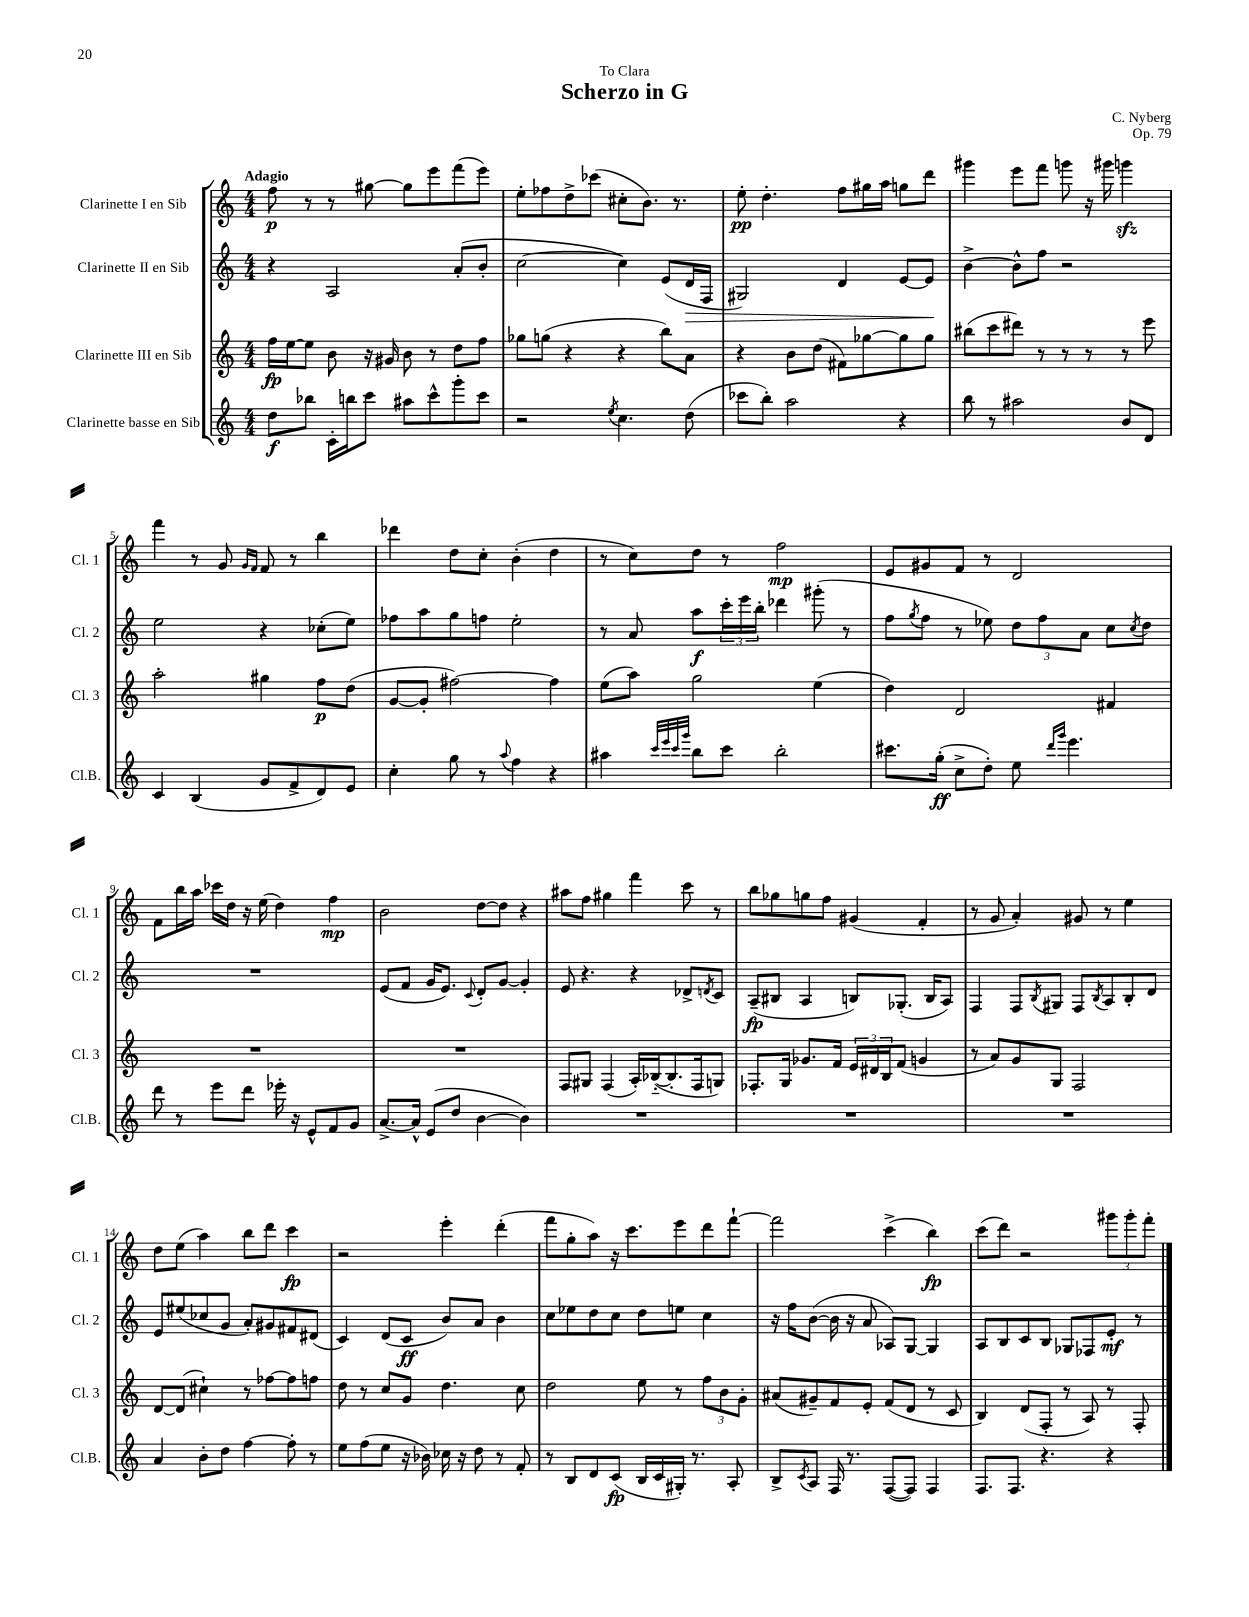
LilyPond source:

\header { title = "Scherzo in G" composer = "C. Nyberg" dedication = "To Clara" opus = "Op. 79" }
<<
\new StaffGroup <<
\new Staff = "s0" \with { instrumentName = "Clarinette I en Sib" shortInstrumentName = "Cl. 1" } {
    \clef treble \key c \major \numericTimeSignature \time 4/4 \tempo "Adagio"
    f''8\p r8 r8 gis''8~ gis''8 e'''8 f'''8( e'''8) |
    e''8-. fes''8 d''8-> ces'''8( cis''8-. b'8.) r8. |
    e''8-.\pp d''4.-. f''8 gis''16 a''16 g''8 d'''8 |
    gis'''4 e'''8 f'''8 g'''8 r16 gis'''16 g'''4\sfz |
    f'''4 r8 g'8 \grace { g'16 f'16 } f'8 r8 b''4 |
    des'''4 d''8 c''8-. b'4-.( d''4 |
    r8 c''8) d''8 r8 f''2\mp |
    e'8 gis'8 f'8 r8 d'2 |
    f'8 b''16 a''16 ces'''16 d''16 r16 e''16( d''4) f''4\mp |
    b'2 d''8~ d''8 r4 |
    ais''8 f''8 gis''4 f'''4 c'''8 r8 |
    b''8 ges''8 g''8 f''8 gis'4( f'4-. |
    r8 g'8 a'4-.) gis'8 r8 e''4 |
    d''8 e''8( a''4) b''8 d'''8 c'''4\fp |
    r2 e'''4-. d'''4-.( |
    f'''8 g''8-. a''8) r16 c'''8. e'''8 d'''8 f'''8~-! |
    f'''2 c'''4->( b''4\fp) |
    c'''8( d'''8) r2 \tuplet 3/2 { gis'''8 gis'''8-. f'''8-. } \bar "|." |
}
\new Staff = "s1" \with { instrumentName = "Clarinette II en Sib" shortInstrumentName = "Cl. 2" } {
    \clef treble \key c \major \numericTimeSignature \time 4/4
    r4 a2 a'8-.( b'8-. |
    c''2~ c''4) e'8( d'16\> f16 |
    gis2) d'4 e'8~ e'8\! |
    b'4~-> b'8-^ f''8 r2 |
    e''2 r4 ces''8-.( e''8) |
    fes''8 a''8 g''8 f''8 e''2-. |
    r8 a'8 a''8\f \tuplet 3/2 { c'''16-. e'''16 b''16-. } des'''4 gis'''8-.( r8 |
    f''8 \acciaccatura { g''8 } f''8 r8 ees''8) \tuplet 3/2 { d''8 f''8 a'8 } c''8 \acciaccatura { c''8 } d''8 |
    R1 |
    e'8( f'8 g'16 e'8.) \appoggiatura { c'8 } d'8-. g'8~ g'4-. |
    e'8 r4. r4 des'8-> \acciaccatura { d'8 } c'8 |
    a8--\fp( bis8 a4 b8) ges8.-.( b16 a8) |
    f4 f8 \acciaccatura { b8 } gis8 f8 \acciaccatura { b8 } a8 b8-. d'8 |
    e'8 eis''8( ces''8 g'8 a'8-.) gis'8 fis'8 dis'8( |
    c'4) d'8( c'8\ff b'8) a'8 b'4 |
    c''8 ees''8 d''8 c''8 d''8 e''8 c''4 |
    r16 f''16 b'8~( b'16 r16 a'8 aes8) g8~ g4 |
    a8 b8 c'8 b8 ges8 fes8 e'8-.\mf r8 \bar "|." |
}
\new Staff = "s2" \with { instrumentName = "Clarinette III en Sib" shortInstrumentName = "Cl. 3" } {
    \clef treble \key c \major \numericTimeSignature \time 4/4
    f''16\fp e''16~ e''8 b'8 r16 gis'16 b'8 r8 d''8 f''8 |
    ges''8 g''8( r4 r4 b''8) a'8 |
    r4 b'8 d''8( fis'8) ges''8~ ges''8 ges''8 |
    bis''8( c'''8 dis'''8) r8 r8 r8 r8 e'''8 |
    a''2-. gis''4 f''8\p d''8( |
    g'8~ g'8-. fis''2~) fis''4 |
    e''8( a''8) g''2 e''4( |
    d''4) d'2 fis'4 |
    R1 |
    R1 |
    f8 gis8 f4( a16-.) bes16~-_( bes8.-. f16 g8) |
    fes8.-. g16 ges'8. f'16 \tuplet 3/2 { e'16 dis'16 b16 } f'8( g'4 |
    r8 a'8) g'8 g8 f2 |
    d'8~ d'8( cis''4-!) r8 fes''8~ fes''8 f''8 |
    d''8 r8 c''8 g'8 d''4. c''8 |
    d''2 e''8 r8 \tuplet 3/2 { f''8 b'8 g'8-. } |
    ais'8( gis'8--) f'8 e'8-. f'8( d'8 r8 c'8 |
    b4) d'8( f8-. r8 a8) r8 f8-. \bar "|." |
}
\new Staff = "s3" \with { instrumentName = "Clarinette basse en Sib" shortInstrumentName = "Cl.B." } {
    \clef treble \key c \major \numericTimeSignature \time 4/4
    d''8\f bes''8 c'16-. b''16 c'''8 ais''8 c'''8-^ g'''8-. c'''8 |
    r2 \acciaccatura { e''8 } c''4. d''8( |
    ces'''8 b''8-.) a''2 r4 |
    b''8 r8 ais''2 b'8 d'8 |
    c'4 b4( g'8 f'8-> d'8) e'8 |
    c''4-. g''8 r8 \appoggiatura { a''8 } f''4 r4 |
    ais''4 \grace { c'''32 e'''32 c'''32 g'''32 } b''8 c'''8 b''2-. |
    cis'''8. g''16-.\ff( c''8-> d''8-.) e''8 \grace { d'''16 g'''16 } e'''4. |
    d'''8 r8 e'''8 d'''8 ees'''16-. r16 e'8-^ f'8 g'8 |
    a'8.~-> a'16-^ e'8( d''8 b'4~ b'4) |
    R1 |
    R1 |
    R1 |
    a'4 b'8-. d''8 f''4~ f''8-. r8 |
    e''8 f''8( e''8 r16 bes'16) ces''16 r16 d''8 r8 f'8-. |
    r8 b8 d'8 c'8\fp( b16 c'16 gis16-.) r8. a8-. |
    b8-> \acciaccatura { c'8 } a8 f16 r8. f8~( f8) f4 |
    f8. f8. r4. r4 \bar "|." |
}
>>
>>
